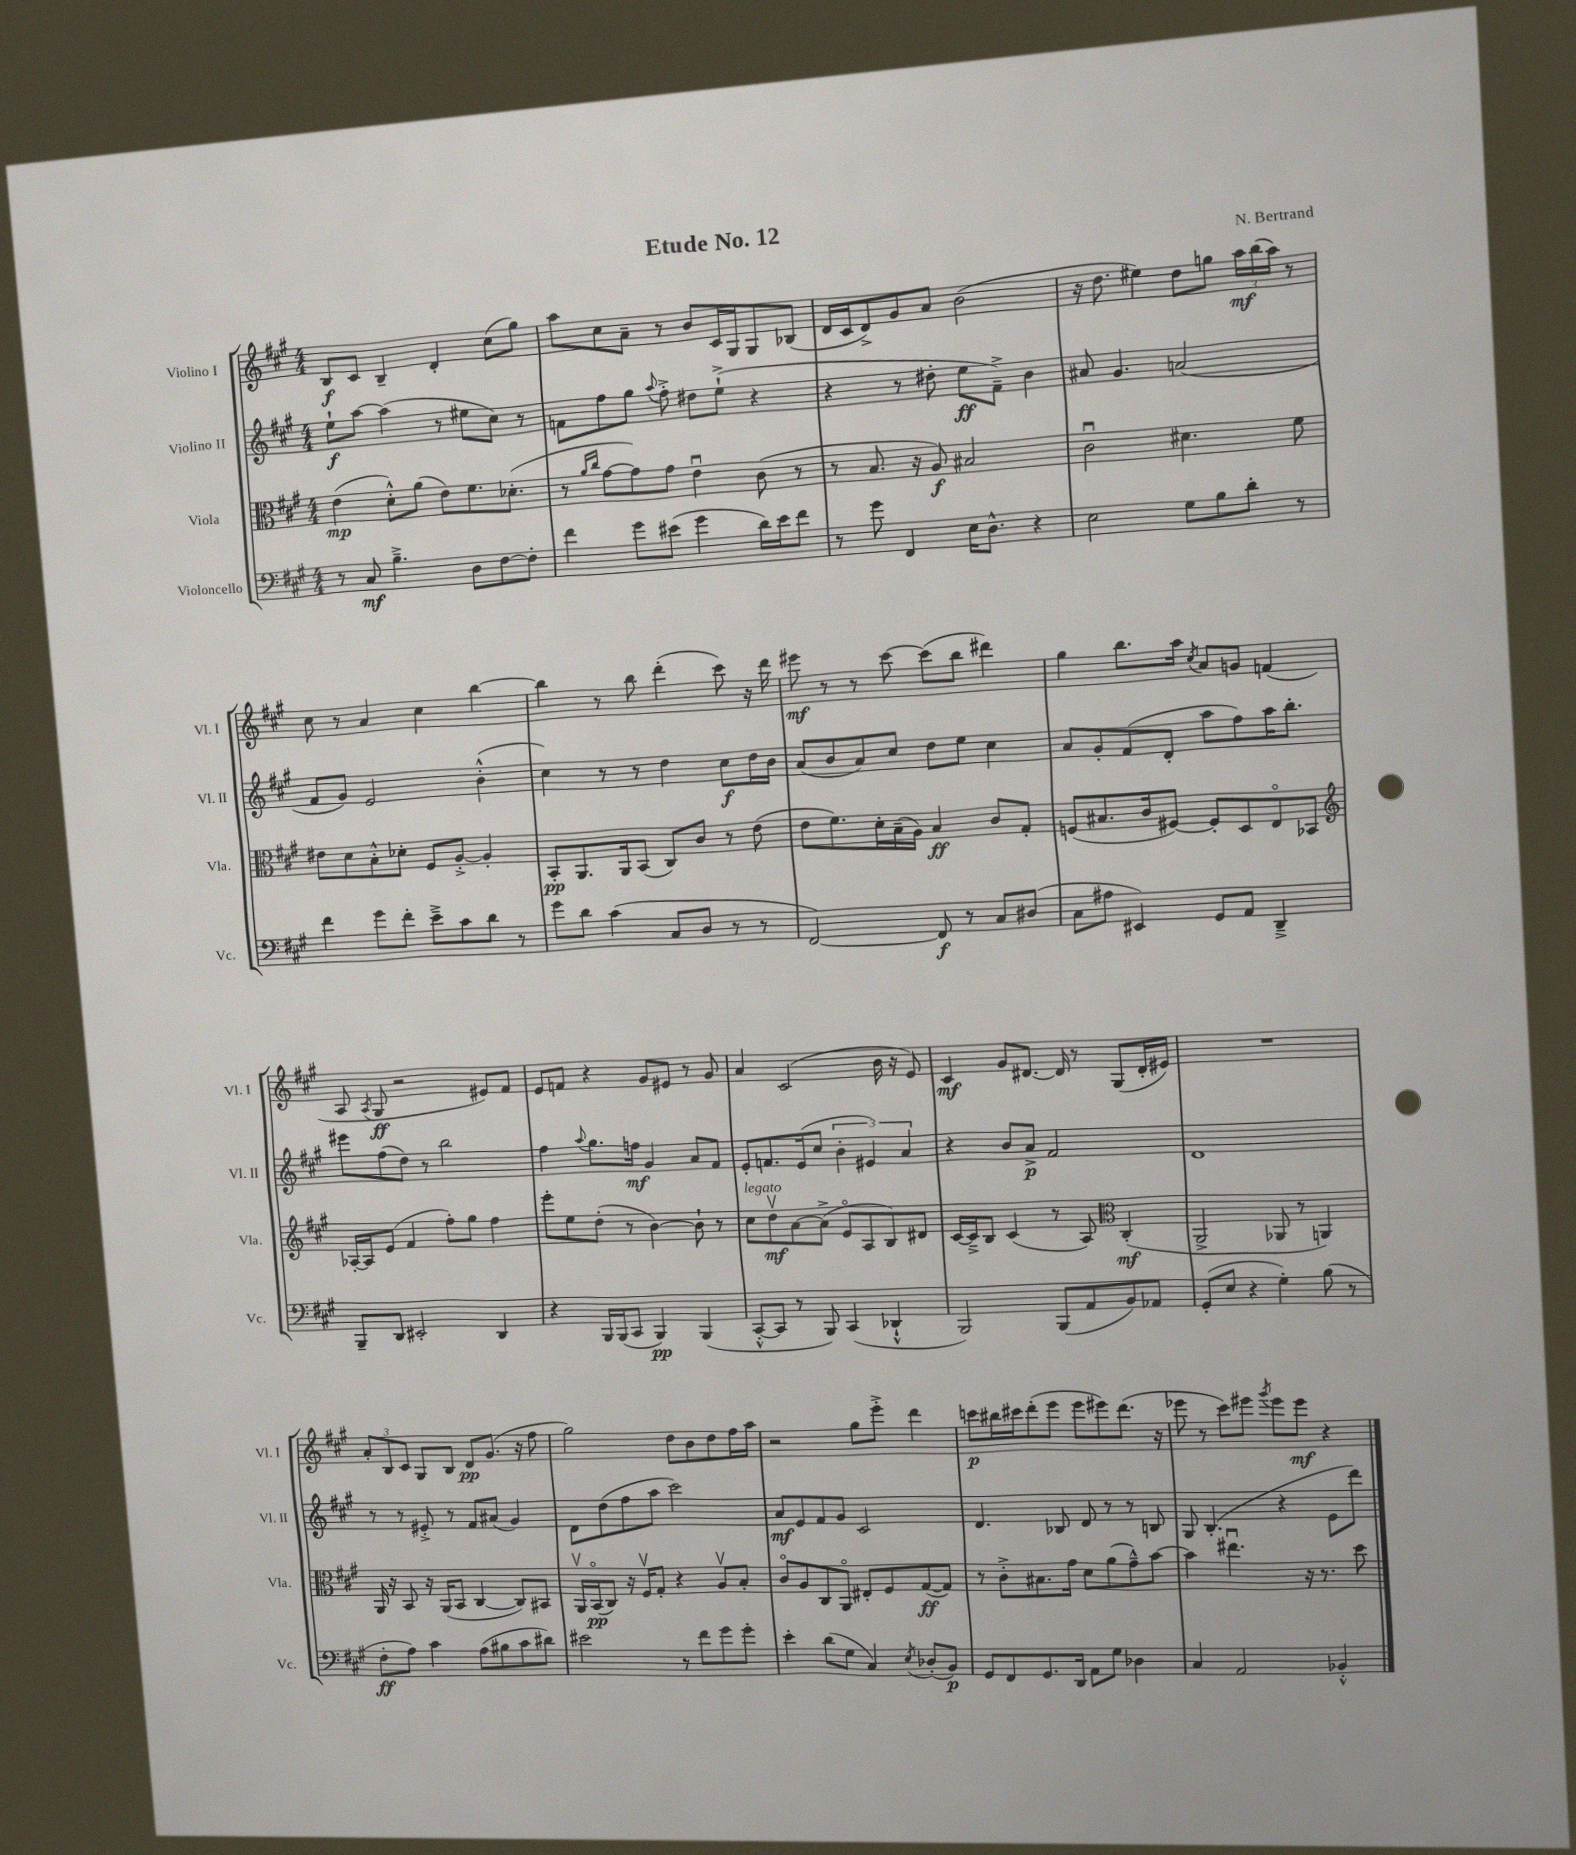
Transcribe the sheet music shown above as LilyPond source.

\header { title = "Etude No. 12" composer = "N. Bertrand" }
<<
\new StaffGroup <<
\new Staff = "s0" \with { instrumentName = "Violino I" shortInstrumentName = "Vl. I" } {
    \clef treble \key a \major \numericTimeSignature \time 4/4
    \autoBeamOff b8[\f cis'8] b4-- d'4-. cis''8[( gis''8]) |
    a''8[ cis''8 a'8]-- r8 b'8[ cis'16 gis16 gis8 bes8]( |
    d'16[ cis'16 d'8->) gis'8 a'8] b'2( |
    r16 d''8. eis''4) d''8[ g''8] \tuplet 3/2 { a''16[\mf b''16( a''16]) } r8 |
    cis''8 r8 a'4 cis''4 b''4~ |
    b''4 r8 b''8 d'''4-.( cis'''8) r16 d'''16 |
    eis'''8\mf r8 r8 cis'''8~ cis'''8[( b''8] dis'''4) |
    gis''4 b''8.[ a''16] \acciaccatura { cis''8 } a'8[ g'8] f'4( |
    a8 \acciaccatura { a8 } gis8\ff r2 eis'8[) fis'8] |
    e'8[ f'8] r4 gis'8[ eis'8] r8 gis'8 |
    a'4 cis'2( b'16 r16 e'8) |
    cis'4\mf gis'8[ dis'8.]~ dis'16 r8 gis8[( dis'16-. eis'16]) |
    R1 |
    \tuplet 3/2 { a'8[-. b8 cis'8] } gis8[ b8] d'8[\pp gis'8.]( r16 fis''8 |
    gis''2) d''8[ b'8 d''8 fis''16 a''16] |
    r2 gis''8[ e'''8]-.-> d'''4 |
    c'''8[\p bis''16 cis'''16 d'''8-.( e'''8] e'''8[ eis'''8) d'''8.]( r16 |
    ees'''8 r8 cis'''8[) eis'''8] \acciaccatura { gis'''8 } eis'''8[ eis'''8]\mf r4 \bar "|." |
}
\new Staff = "s1" \with { instrumentName = "Violino II" shortInstrumentName = "Vl. II" } {
    \clef treble \key a \major \numericTimeSignature \time 4/4
    \autoBeamOff e''8[-!\f a''8]~ a''4( r8 eis''8[ cis''8]) r8 |
    f'8[ fis''8 gis''8] \appoggiatura { a''8 } fis''8-.-> dis''8[ e''8]-!->( r4 |
    r4 r8 dis''8-. e''8[\ff fis'8]--->) b'4 |
    ais'8 gis'4. a'2( |
    fis'8[ gis'8]) e'2 b'4-.-^( |
    cis''4) r8 r8 d''4 cis''8[\f d''16 b'16] |
    a'8[( b'8 a'8) cis''8] d''8[ e''8] cis''4 |
    a'8[ gis'8-. fis'8( d'8]-. a''8[ fis''8) a''16 b''8.]-. |
    eis'''8[ fis''8( d''8]) r8 b''2 |
    fis''4 \appoggiatura { a''8 } gis''8.[ f''16]\mf gis'4 a'8[ fis'8] |
    e'8[-. f'8. e'16( cis''8] \tuplet 3/2 { b'4-. eis'4) a'4 } |
    r4 b'8[ a'8]->\p fis'2 |
    d'1 |
    r8 r8 eis'8-.-> r8 fis'8[ ais'8]( gis'4) |
    d'8[ d''8( fis''8 a''8] cis'''2) |
    a'8[\mf e'8 fis'8 gis'8] cis'2 |
    d'4. bes8 d'8 r8 r8 b8 |
    gis8 b4.-.( r4 e'8[ d'''8]) \bar "|." |
}
\new Staff = "s2" \with { instrumentName = "Viola" shortInstrumentName = "Vla." } {
    \clef alto \key a \major \numericTimeSignature \time 4/4
    \autoBeamOff e'4\mp( d'8[-.-^) a'8]( e'8[) fis'8. des'8.]-.( |
    r8 \grace { a'16[ cis''16] } gis'8[~ gis'8) gis'8] e'4\downbow cis'8( r8 |
    r8 b8. r16 a8\f) bis2 |
    cis'2\downbow dis'4. fis'8 |
    eis'8[ d'8 b8-.-^ des'8]-. fis8[ a8]~-.-> a4-. |
    b,8[-.\pp a,8. a,16 b,8]( cis8[) cis'8] r8 e'8( |
    e'8[ fis'8.) d'16-. b16--( a16]) b4\ff cis'8[ gis8]-. |
    f8[( bis8. cis'16 fis8]~) fis8[-. d8 e8\flageolet bes,8] |
    \clef treble aes16[~-. aes16 e'8]( fis'4 fis''8[-.) gis''8] fis''4 |
    e'''8[-. e''8 d''8]-.( r8 b'4~) b'8-! r8 |
    cis''8[^\markup { \italic "legato" } d''8\upbow\mf a'8~ a'8]->( e'8[\flageolet a8 b8) dis'8] |
    cis'16[~ cis'16---> b8] cis'4( r8 a8) \clef alto cis4-.\mf( |
    a,2-> aes,8 r8 a,4) |
    a,16 r16 b,8 r16 a,16[( b,8] cis4~ cis8[) bis,8] |
    a,16[\upbow b,16\flageolet\pp( cis8]) r16 fis16[\upbow gis8]-. r4 a8[\upbow b8]-. |
    cis'8[\flageolet a8 cis8 a,8]\flageolet eis8[-. fis8 gis8~\ff( gis8]) |
    r8 cis'8[-.-> bis8. gis'16] d'8[ a'8( gis'8---^) b'8]~ |
    b'4 eis''4.\downbow r16 r8. d''8 \bar "|." |
}
\new Staff = "s3" \with { instrumentName = "Violoncello" shortInstrumentName = "Vc." } {
    \clef bass \key a \major \numericTimeSignature \time 4/4
    \autoBeamOff r8 cis8\mf b4.---> d8[ fis8~ fis8]-. |
    fis'4 gis'8[ eis'8]( gis'4 d'16[) eis'16 fis'8] |
    r8 gis'8 fis,4 e16[ d8.]-^ r4 |
    e2 gis8[ b8 d'8]-. r8 |
    fis'4 gis'8[ fis'8]-. e'8[---> cis'8 d'8] r8 |
    gis'8[ d'8] cis'4( cis8[ d8] r8 r8 |
    fis,2~) fis,8\f r8 cis8[ dis8]( |
    cis8[ ais8] eis,4) gis,8[ a,8] d,4---> |
    b,,8[-- d,8] eis,2-. d,4 |
    r4 b,,16[ b,,16( cis,8] b,,4\pp) b,,4( |
    cis,8[~-.-^ cis,8] r8 b,,8) cis,4( des,4-!-^ |
    b,,2) b,,8[( a,8 b,8) aes,8] |
    gis,8[-.( e8] r4 gis4-.) b8( r8 |
    fis8[-.\ff a8]) cis'4 a8[( bis8 cis'8 dis'8]) |
    eis'2 r8 fis'8[ gis'8 gis'8]-. |
    e'4-. d'8[( gis8] cis4) \acciaccatura { e8 } des8[-.( b,8]\p) |
    gis,8[ fis,8 gis,8. d,16] a,8[ gis8] des4 |
    cis4 a,2 bes,4-.-^ \bar "|." |
}
>>
>>
\layout { \context { \Score \remove "Bar_number_engraver" } }
